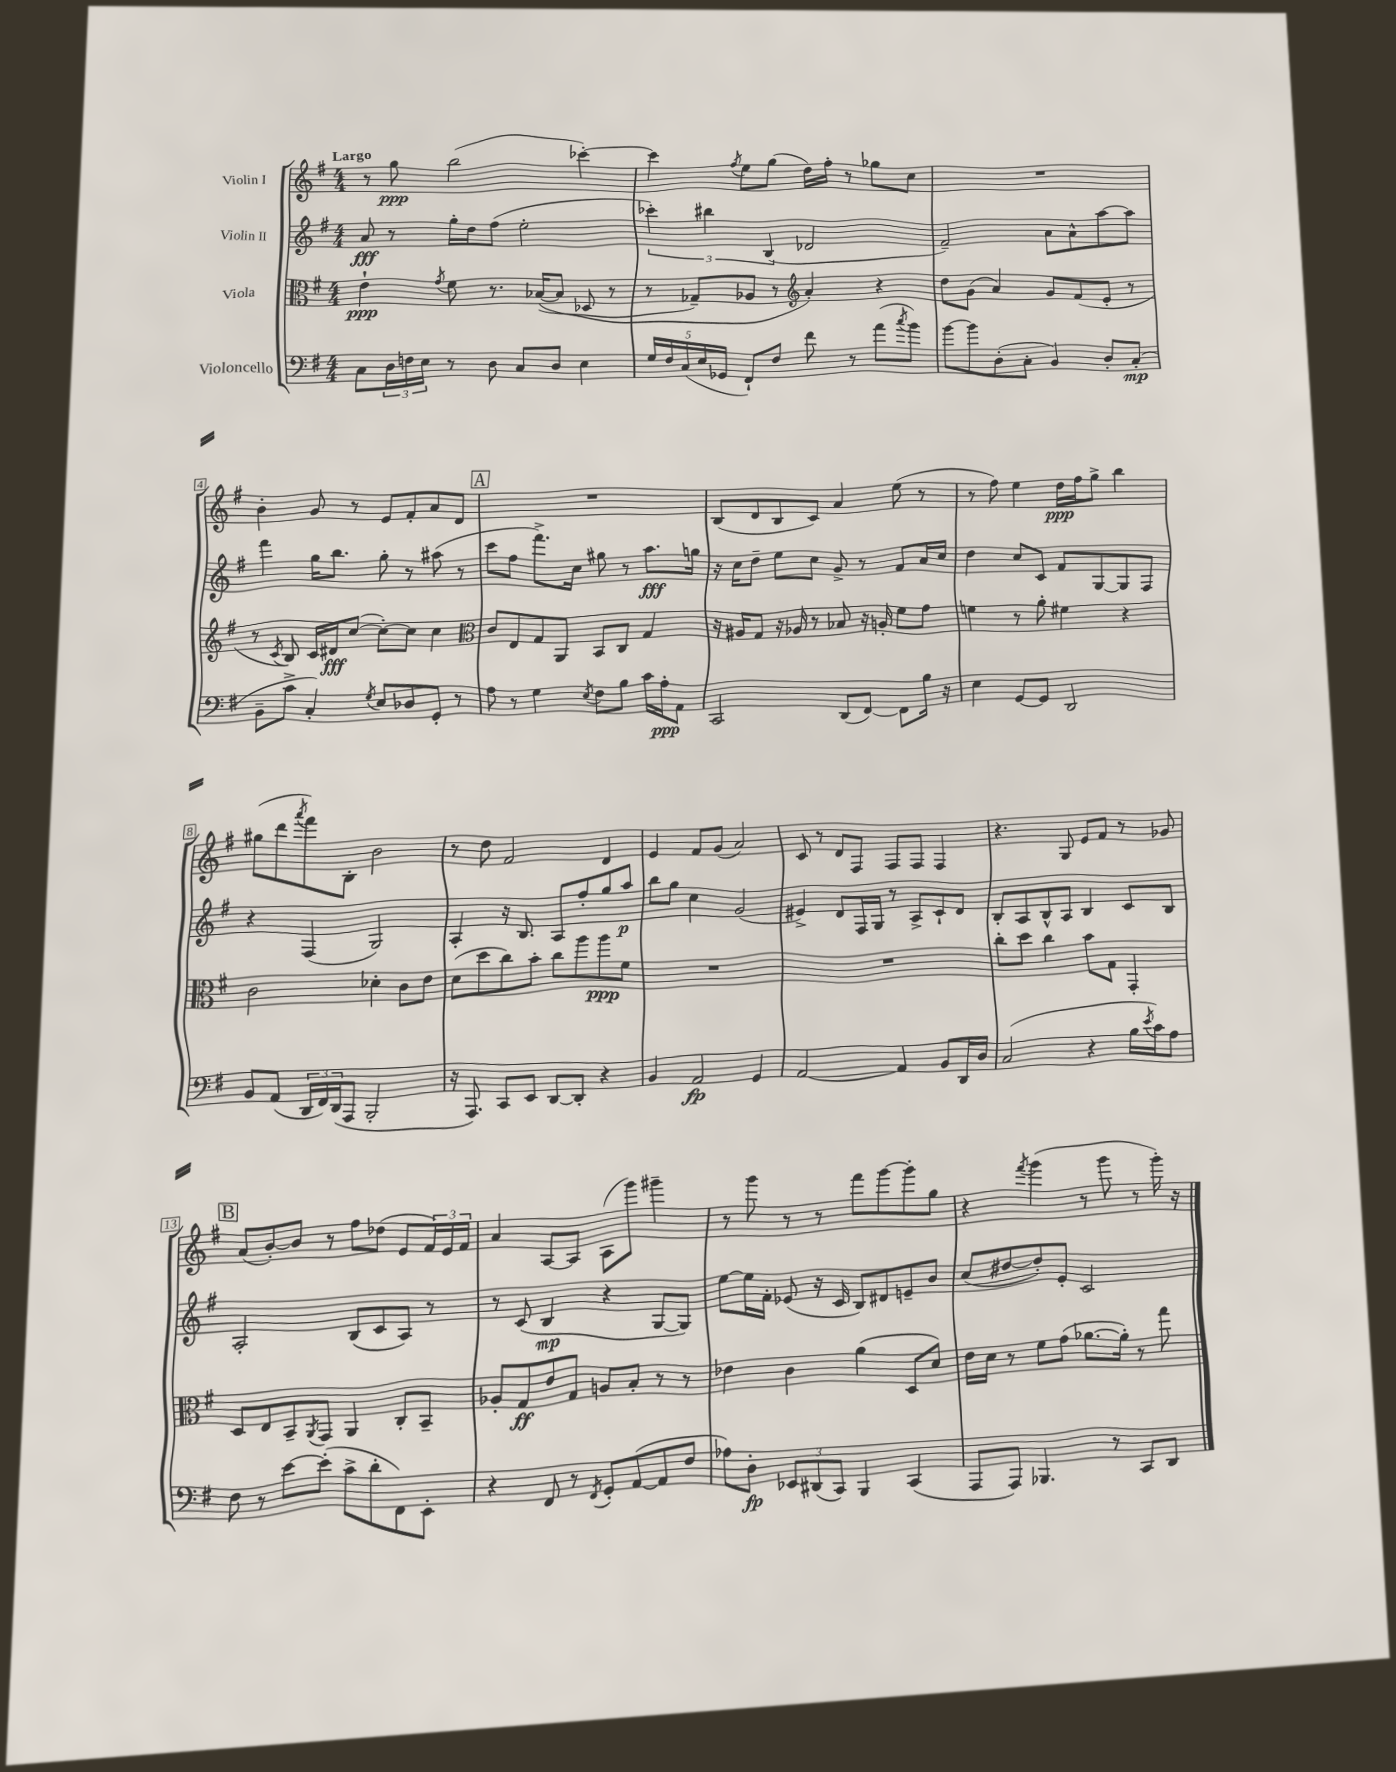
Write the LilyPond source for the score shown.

<<
\new StaffGroup <<
\new Staff = "s0" \with { instrumentName = "Violin I" } {
    \clef treble \key g \major \numericTimeSignature \time 4/4 \tempo "Largo"
    r8 g''8\ppp b''2( ces'''4~-.) |
    ces'''4 \acciaccatura { fis''8 } e''8 g''8( d''16) fis''16-. r8 ges''8 c''8 |
    R1 |
    b'4-. g'8 r8 e'8 fis'8-. a'8 d'8 |
    \mark \markup { \box "A" } R1 |
    b8( d'8 b8 c'8) a'4 e''8( r8 |
    r8 fis''8) e''4 d''16\ppp fis''16 g''8-> b''4 |
    gis''8( d'''8 \acciaccatura { a'''8 } fis'''8) b8-. b'2 |
    r8 d''8 fis'2 d'4 |
    e'4 fis'8 g'8( a'2) |
    c'8 r8 d'8 fis8 fis8 fis8 fis4 |
    r4. g8 e'8 fis'8 r8 ges'8 |
    \mark \markup { \box "B" } a'8( b'8~-.) b'8 r8 fis''8 des''8( e'8 \tuplet 3/2 { fis'16) e'16 fis'16 } |
    a'4 a8~ a8 a8( g'''8) gis'''4-- |
    r8 g'''8 r8 r8 fis'''8 g'''8~ g'''8-. g''8 |
    r4 \acciaccatura { fis'''8 } g'''4( r8 g'''8 r8 g'''16-.) r16 \bar "|." |
}
\new Staff = "s1" \with { instrumentName = "Violin II" } {
    \clef treble \key g \major \numericTimeSignature \time 4/4
    a'8\fff r8 g''16-. d''16 fis''8( e''2-. |
    \tuplet 3/2 { ces'''4-.) bis''4 b4( } des'2 |
    fis'2--) a'8 a'8-^ a''8~ a''8 |
    fis'''4 g''16 b''8. g''8-. r8 ais''8( r8 |
    \mark \markup { \box "A" } c'''8 fis''8 fis'''8.->) c''16 gis''8 r8 a''8.\fff g''16 |
    r16 c''16 d''8-- e''8 c''8 g'8-> r8 fis'8 a'16 c''16 |
    d''4 c''8 c'8 fis'8 g8~ g8 fis8 |
    r4 fis4( g2) |
    a4-. r16 b8. a8 fis''8-. g''8 a''8\p |
    b''8 g''8 c''4 g'2( |
    eis'4->) d'8 fis16 g16 r8 a8-> c'8-! d'8 |
    b8-. a8 b8-^ a8 b4 c'8 b8 |
    \mark \markup { \box "B" } a2-. b8( c'8 a8) r8 |
    r8 c'8( b4\mp r4 g8~ g8) |
    e''8~ e''16 fis'16-. ees'8( r16 c'16 b8) dis'8 e'8-- b'8 |
    c''8( dis''8~ dis''8-.) e'8-. c'2 \bar "|." |
}
\new Staff = "s2" \with { instrumentName = "Viola" } {
    \clef alto \key g \major \numericTimeSignature \time 4/4
    e'4-!\ppp \acciaccatura { g'8 } fis'8 r8. bes16~(\( bes8 des8 r8 |
    r8 ges8--) aes8 r8 \clef treble a'4-.\) r4 |
    d''8 g'8( a'4) g'8 fis'8( e'8-. r8 |
    r8 \acciaccatura { c'8 } b8) c'16 dis'16\fff c''8~( c''8~-.) c''8 c''4 |
    \mark \markup { \box "A" } \clef alto c'8 e8 g8 a,8 b,8 c8 g4 |
    r16 ais16 g8 r16 aes16 r8 bes8 r16 a16-. fis'8 g'8 |
    f'4 r8 a'8-. fis'4 r4 |
    c'2 des'4-. c'8 e'8 |
    d'8( d''8 c''8) b'8-. c''8 a''8 a''8\ppp fis'8 |
    R1 |
    R1 |
    c''8-. d''8 c''4 b'8 g8 g,4-. |
    \mark \markup { \box "B" } d8 e8 b,8-- \acciaccatura { a,8 } g,8 a,4 c8-. b,8-- |
    aes8-. g8\ff e'8 g8 a8 b8-. r8 r8 |
    ees'4 c'4 a'4( d8 d'8) |
    e'16 d'16 r8 fis'8 g'8( aes'8.~ aes'16-.) r8 g''8 \bar "|." |
}
\new Staff = "s3" \with { instrumentName = "Violoncello" } {
    \clef bass \key g \major \numericTimeSignature \time 4/4
    c8 \tuplet 3/2 { d16 f16 e16 } r8 d8 c8 d8 e4 |
    \tuplet 5/4 { g16 fis16 c16( e16 ges,16 } fis,8-!) fis8 fis'8 r8 a'8( \acciaccatura { c''8 } b'8) |
    b'8~ b'8 d8-.( c8-. b,4) d8-. c8-.\mp( |
    b,8-- c'8-> c4-.) \acciaccatura { g8 } e8 des8 g,8-. r8 |
    \mark \markup { \box "A" } a8 r8 g4 \acciaccatura { e8 } fis8 b8 c'16 a16-.\ppp a,8 |
    c,2 d,8( fis,8~) fis,8 b16 r16 |
    e4 g,8~ g,8 d,2 |
    b,8 a,8( \tuplet 3/2 { d,16 fis,16) d,16( } a,,8 b,,2-. |
    r16 a,,8.) c,8 e,8 d,8~ d,8-. r4 |
    b,4 a,2\fp g,4 |
    a,2~ a,4 b,8 d,16 d16 |
    c2( r4 b16 \acciaccatura { e'8 } c'16) a8 |
    \mark \markup { \box "B" } fis8 r8 e'8~ e'8-.( c'8-> d'8-. fis,8) e,8-. |
    r4 fis,8 r8 \acciaccatura { fis,8 } g,8-. a,8~( a,8 fis8 |
    aes8) d8-.\fp \tuplet 3/2 { ees,8 dis,8( c,8) } b,,4 c,4( |
    a,,8 a,,8) bes,,4. r8 c,8 d,8 \bar "|." |
}
>>
>>
\layout { \context { \Score \override BarNumber.stencil = #(make-stencil-boxer 0.1 0.3 ly:text-interface::print) } }
